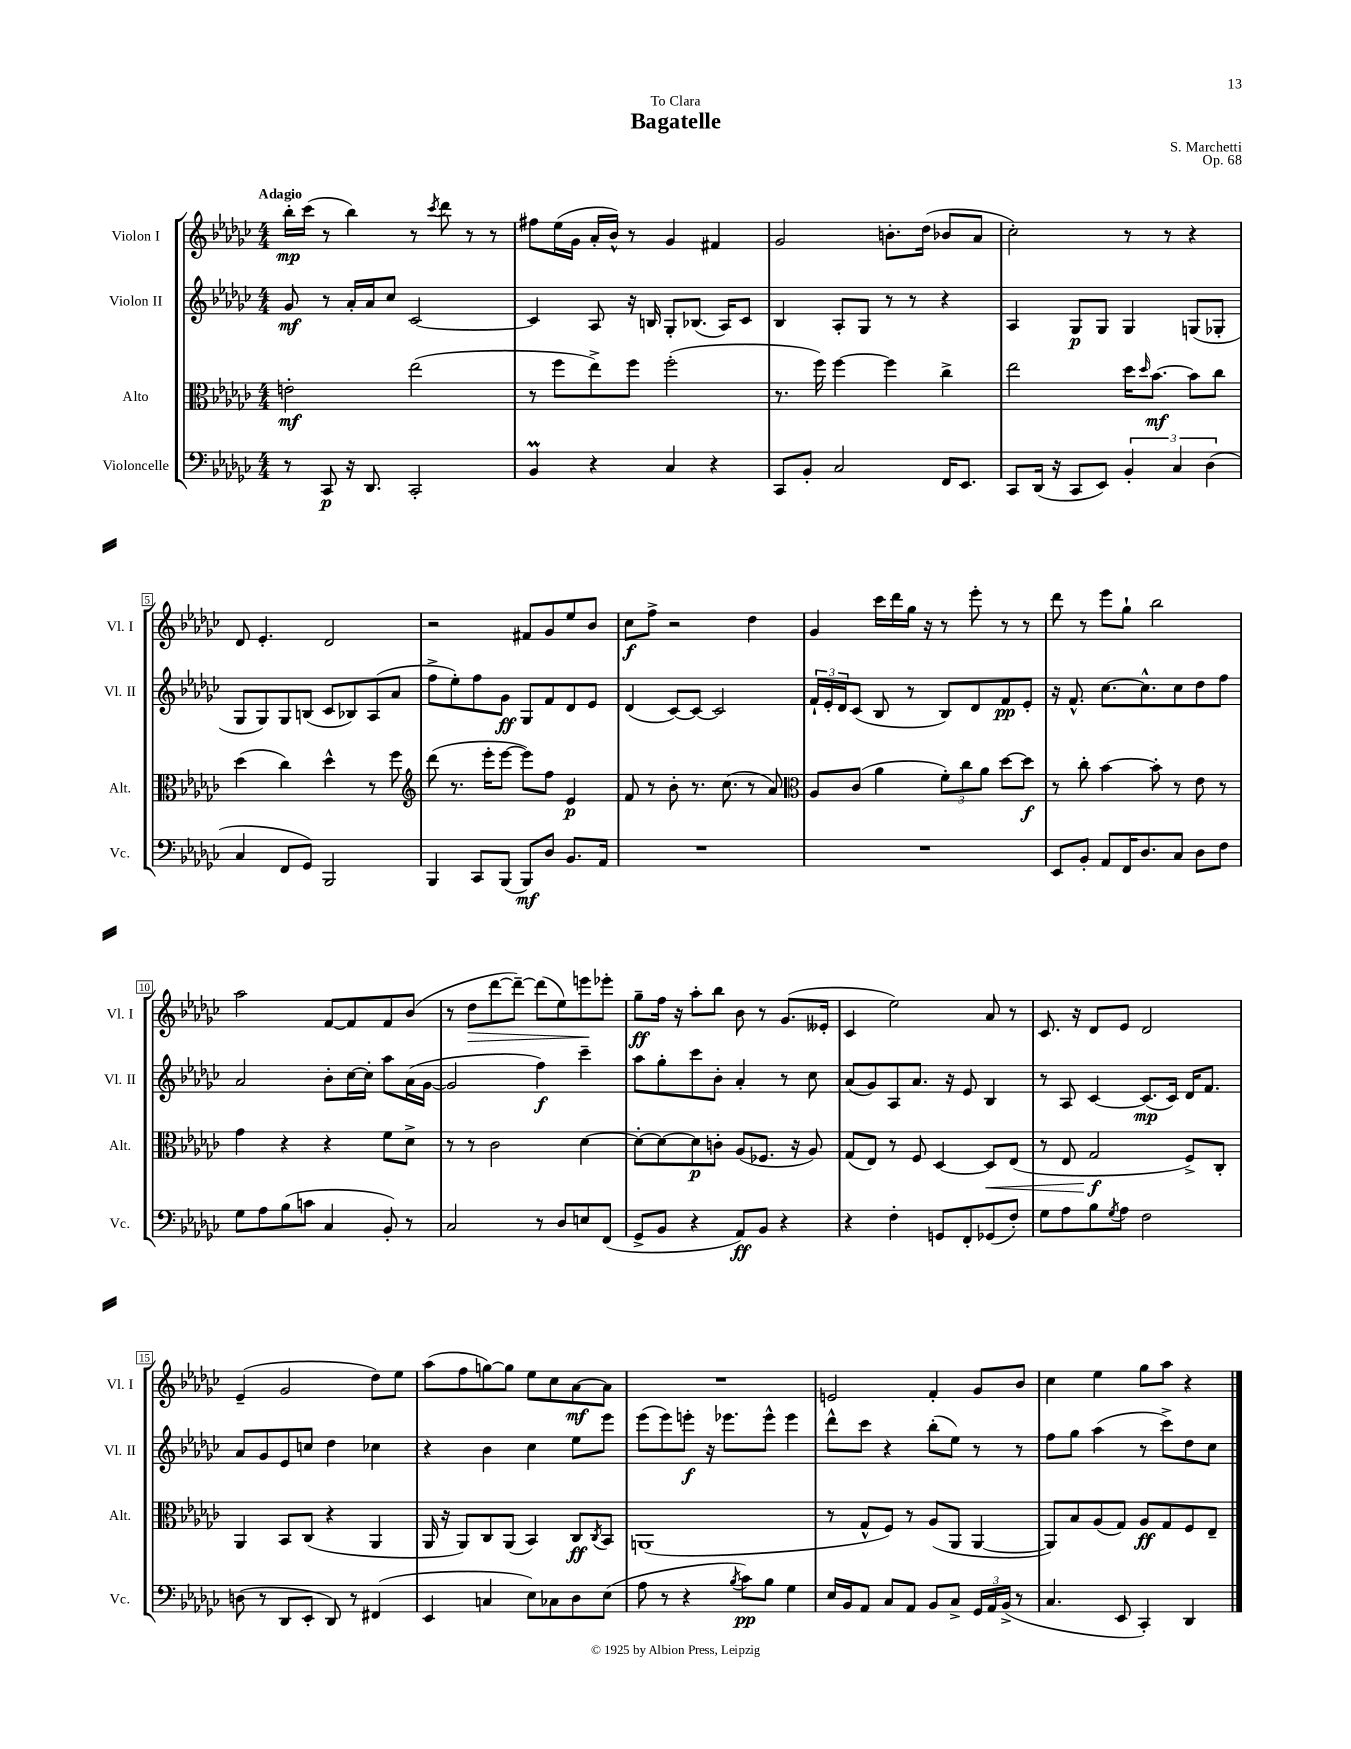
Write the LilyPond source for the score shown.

\header { title = "Bagatelle" composer = "S. Marchetti" dedication = "To Clara" opus = "Op. 68" }
<<
\new StaffGroup <<
\new Staff = "s0" \with { instrumentName = "Violon I" shortInstrumentName = "Vl. I" } {
    \clef treble \key ges \major \numericTimeSignature \time 4/4 \tempo "Adagio"
    bes''16-.\mp ces'''16( r8 bes''4) r8 \acciaccatura { ces'''8 } des'''8 r8 r8 |
    fis''8 ees''16( ges'16 aes'16-. bes'16-^) r8 ges'4 fis'4 |
    ges'2 b'8.-. des''16( bes'8 aes'8 |
    ces''2-.) r8 r8 r4 |
    des'8 ees'4.-. des'2 |
    r2 fis'8 ges'8 ees''8 bes'8 |
    ces''8\f f''8-> r2 des''4 |
    ges'4 ces'''16 des'''16 ges''16 r16 r8 ees'''8-. r8 r8 |
    des'''8 r8 ees'''8 ges''8-! bes''2 |
    aes''2 f'8~ f'8 f'8 bes'8( |
    r8 des''8\> des'''8~ des'''8~--) des'''8( ees''8) e'''8\! ees'''8-. |
    ges''8--\ff f''16 r16 aes''8-. bes''8 bes'8 r8 ges'8.( eeses'16-. |
    ces'4 ees''2) aes'8 r8 |
    ces'8. r16 des'8 ees'8 des'2 |
    ees'4--( ges'2 des''8) ees''8 |
    aes''8( f''8 g''8~) g''8 ees''8 ces''8 aes'8~\mf aes'8 |
    R1 |
    e'2 f'4-. ges'8 bes'8 |
    ces''4 ees''4 ges''8 aes''8 r4 \bar "|." |
}
\new Staff = "s1" \with { instrumentName = "Violon II" shortInstrumentName = "Vl. II" } {
    \clef treble \key ges \major \numericTimeSignature \time 4/4
    ges'8\mf r8 aes'16-. aes'16 ces''8 ces'2~ |
    ces'4 aes8 r16 b16 ges8-. bes8.( aes16) ces'8 |
    bes4 aes8-. ges8 r8 r8 r4 |
    aes4 ges8\p ges8 ges4 g8( ges8-. |
    ges8 ges8) ges8 b8( ces'8 bes8) aes8( aes'8 |
    f''8-> ees''8-.) f''8 ges'8\ff ges8 f'8 des'8 ees'8 |
    des'4( ces'8~) ces'8~ ces'2 |
    \tuplet 3/2 { f'16-! ees'16-. des'16 } ces'8( bes8 r8 bes8) des'8 f'8\pp ees'8-. |
    r16 f'8.-^ ces''8.~ ces''8.-^ ces''8 des''8 f''8 |
    aes'2 bes'8-. ces''16~ ces''16-. aes''8 aes'16( ges'16~ |
    ges'2 f''4\f) ces'''4-- |
    aes''8 ges''8-. ces'''8 bes'8-. aes'4-. r8 ces''8 |
    aes'8( ges'8) aes8 aes'8. r16 ees'8 bes4 |
    r8 aes8 ces'4~ ces'8.\mp( ces'16) des'16 f'8. |
    aes'8 ges'8 ees'8 c''8 des''4 ces''4 |
    r4 bes'4 ces''4 ees''8 ees'''8 |
    ees'''8( ees'''8) e'''8-.\f r16 ees'''8. ees'''8-^ ees'''4 |
    des'''8-^ ces'''8 r4 bes''8-.( ees''8) r8 r8 |
    f''8 ges''8 aes''4( r8 ces'''8->) des''8 ces''8 \bar "|." |
}
\new Staff = "s2" \with { instrumentName = "Alto" shortInstrumentName = "Alt." } {
    \clef alto \key ges \major \numericTimeSignature \time 4/4
    e'2-.\mf ees''2( |
    r8 f''8 ees''8->) f''8 f''2-.( |
    r8. f''16) f''4~ f''4 ces''4-> |
    ees''2 des''16 \grace { des''16 } bes'8.~\mf bes'8 ces''8 |
    des''4( ces''4) des''4-^ r8 f''8 |
    \clef treble des'''8( r8. ees'''16-. ees'''8~ ees'''8) f''8 ees'4\p |
    f'8 r8 bes'8-. r8. ces''8.( r8 aes'8) |
    \clef alto aes8 ces'8( aes'4 \tuplet 3/2 { f'8-.) ces''8 aes'8 } des''8~ des''8\f |
    r8 ces''8-. bes'4~ bes'8-. r8 ees'8 r8 |
    ges'4 r4 r4 f'8 des'8-> |
    r8 r8 ces'2 des'4~ |
    des'8~-. des'8~ des'8\p c'8-. aes8( fes8. r16 aes8) |
    ges8( ees8) r8 f8 des4~ des8\< ees8( |
    r8 ees8 ges2\f\! f8->) ces8-. |
    aes,4 bes,8 ces8( r4 aes,4 |
    aes,16 r16 aes,8) ces8 aes,8( bes,4) ces8\ff \acciaccatura { ces8 } bes,8 |
    a,1( |
    r8 ges8-^ f8) r8 aes8( aes,8 aes,4~ |
    aes,8) bes8 aes8( ges8) aes8\ff ges8 f8 ees8-- \bar "|." |
}
\new Staff = "s3" \with { instrumentName = "Violoncelle" shortInstrumentName = "Vc." } {
    \clef bass \key ges \major \numericTimeSignature \time 4/4
    r8 ces,8\p r16 des,8. ces,2-. |
    bes,4\prall r4 ces4 r4 |
    ces,8 bes,8-. ces2 f,16 ees,8. |
    ces,8 des,16( r16 ces,8 ees,8) \tuplet 3/2 { bes,4-. ces4 des4( } |
    ces4 f,8 ges,8) bes,,2 |
    bes,,4 ces,8 bes,,8( bes,,8\mf) des8 bes,8. aes,16 |
    R1 |
    R1 |
    ees,8 bes,8-. aes,8 f,16 des8. ces8 des8 f8 |
    ges8 aes8 bes8( c'8 ces4 bes,8-.) r8 |
    ces2 r8 des8 e8 f,8( |
    ges,8-> bes,8 r4 aes,8\ff) bes,8 r4 |
    r4 f4-. g,8 f,8-. ges,8( f8-.) |
    ges8 aes8 bes8 \acciaccatura { ges8 } aes8 f2 |
    d8( r8 des,8 ees,8-. des,8) r8 fis,4( |
    ees,4 c4 ees8) ces8 des8 ees8( |
    aes8 r8 r4 \acciaccatura { bes8 } ces'8\pp) bes8 ges4 |
    ees16 bes,16 aes,8 ces8 aes,8 bes,8 ces8-> \tuplet 3/2 { ges,16 aes,16 bes,16->( } r8 |
    ces4. ees,8 ces,4-.) des,4 \bar "|." |
}
>>
>>
\layout { \context { \Score \override BarNumber.stencil = #(make-stencil-boxer 0.1 0.3 ly:text-interface::print) } }
